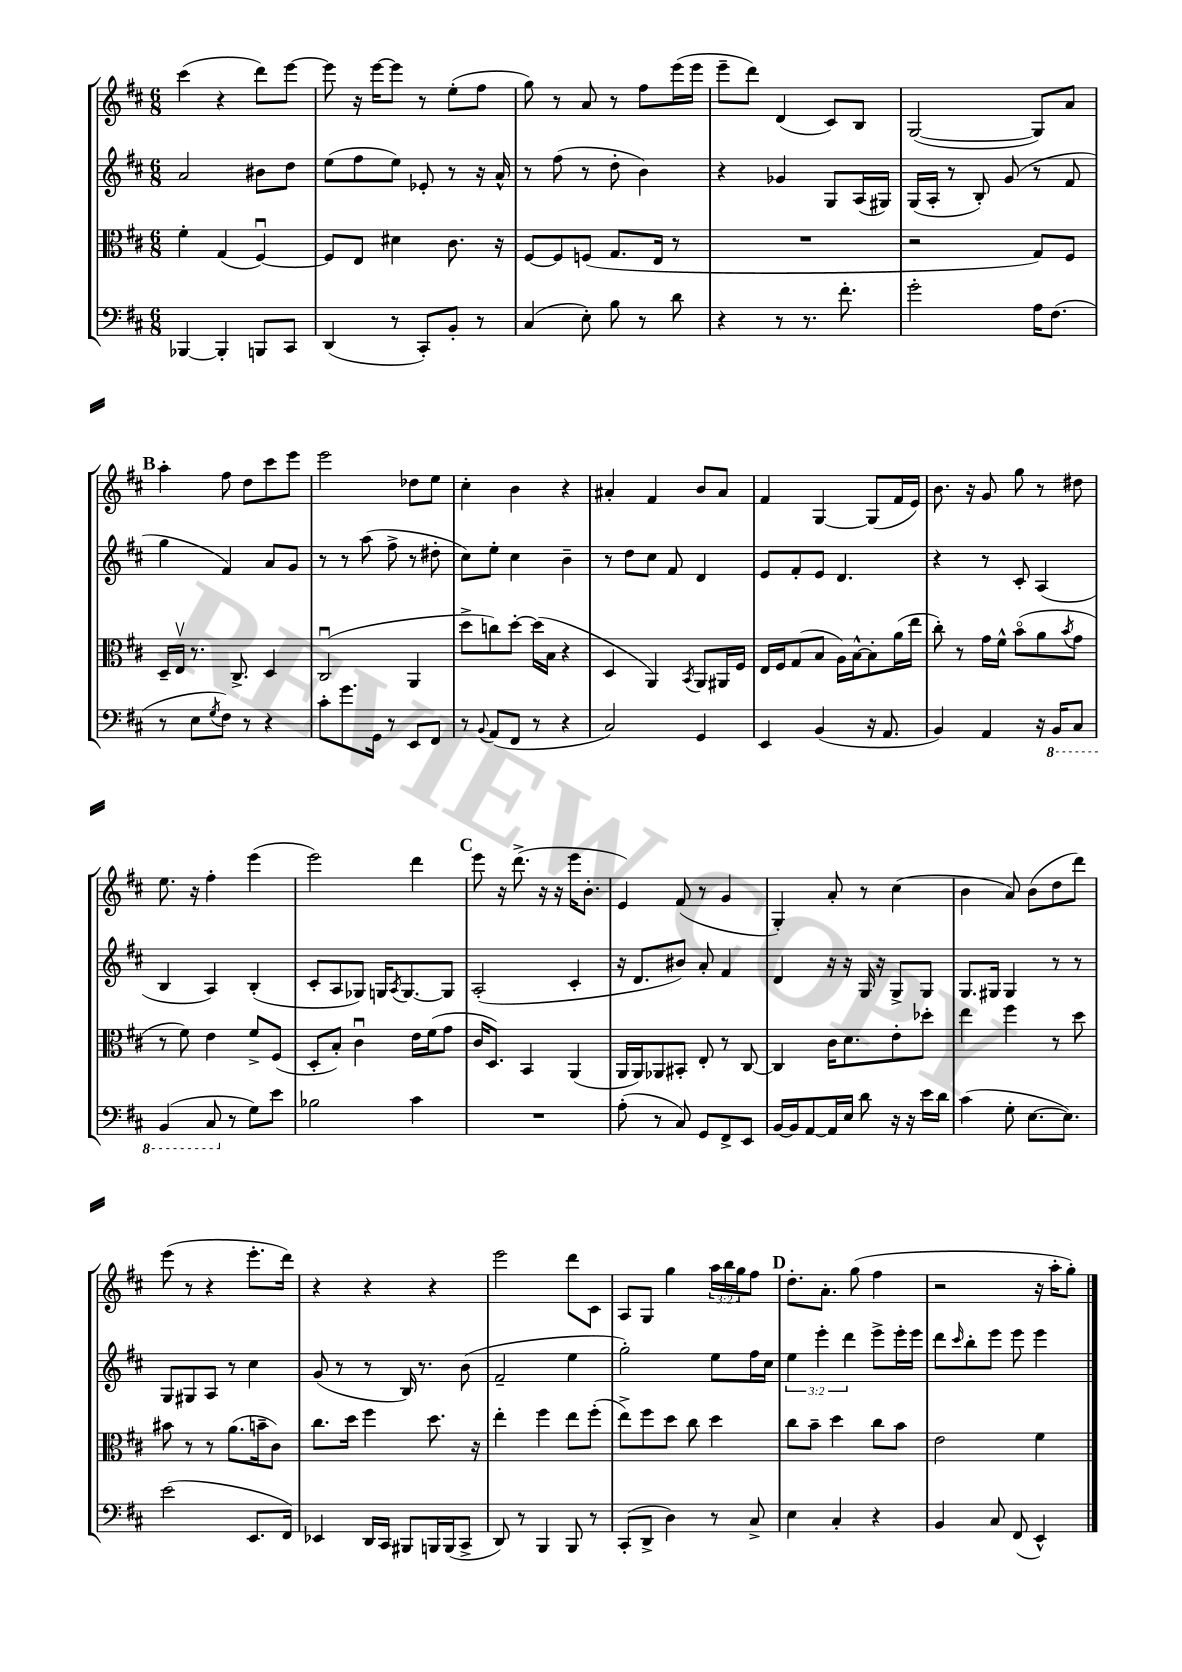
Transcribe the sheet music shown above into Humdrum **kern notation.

**kern	**kern	**kern	**kern
*part4	*part3	*part2	*part1
*staff4	*staff3	*staff2	*staff1
*clefF4	*clefC3	*clefG2	*clefG2
*k[f#c#]	*k[f#c#]	*k[f#c#]	*k[f#c#]
*M6/8	*M6/8	*M6/8	*M6/8
=119	=119	=119	=119
[4BBB-X/	4f#'\	2a/	(4ccc#\
4BBB-'/]	(4G/	.	4r
8BBBn/L	[4F#u/)	8b#X\L	8ddd\L)
8CC#/J	.	8dd\J	[8eee\J
=120	=120	=120	=120
(4DD/	8F#/L]	(8ee\L	8eee\]
.	8E/J	8ff#\	16r
.	.	.	[16eee\KL
8r	4d#X\	8ee\J)	8eee\J]
8CC#'/L)	.	8e-X'/	8r
8BB'/J	8.c#\	8r	(8ee'\L
8r	.	16r	8ff#\J
.	16r	16a^^/	.
=121	=121	=121	=121
(4C#/	[8F#/L	8r	8gg\)
.	8F#/]	(8ff#\	8r
8E'\)	(8Fn/J	8r	8a/
8B\	8.G/L	8dd'\	8r
8r	.	4b\)	8ff#\L
.	16E/Jk	.	.
8d\	8r	.	(16eee\L
.	.	.	16eee\JJ
=122	=122	=122	=122
4r	2.r	4r	8eee~\L
.	.	.	8ddd\J)
8r	.	4g-X/	(4d/
8.r	.	.	.
.	.	8G/L	8c#/L)
8.f#'\	.	.	.
.	.	(16A/L	8B/J
.	.	16G#X/JJ)	.
=123	=123	=123	=123
2g'\	2r	(16G/LL	([2G/
.	.	16A'/JJ	.
.	.	8r	.
.	.	8B'/)	.
.	.	(8g/	.
16A\KL	8G/L)	8r	8G/L])
(8.F#\J	.	.	.
.	8F#/J	8f#/	8a/J
!!LO:LB:g=z
!!LO:REH:place=s1:t=B
=124	=124	=124	=124
8r	16D~/LL	4gg\	4aa'\
.	16Ev/JJ	.	.
8E\L	8.r	.	.
8qG/	.	.	.
8F#\J)	.	4f#/)	8ff#\
.	8.C#^/	.	.
8r	.	.	8dd\L
4r	4D/	8a/L	8ccc#\
.	.	8g/J	8eee\J
=125	=125	=125	=125
8c#'\L	(2C#u/	8r	2eee\
8.g\	.	8r	.
.	.	(8aa\	.
16GG\Jk	.	.	.
8r	.	8ff#^\	.
8EE/L	4AA/	8r	8dd-X\L
8FF#/J	.	8dd#X'\	8ee\J
=126	=126	=126	=126
8r	8dd^\L	8cc#\L)	4cc#'\
8qqBB/	.	.	.
(8AA/L	8ccn\)	8ee'\J	.
8FF#/J	[8dd'\J	4cc#\	4b\
8r	(16dd\LL]	.	.
.	16B\JJ	.	.
4r	4r	4b~\	4r
=127	=127	=127	=127
2C#/)	4D/	8r	4a#X'/
.	.	8dd\L	.
.	4AA/)	8cc#\J	4f#/
.	.	8f#/	.
.	8qBB/	.	.
4GG/	8AA/L	4d/	8b/L
.	16AA#X/L	.	8a#/J
.	16F#/JJ	.	.
=128	=128	=128	=128
4EE/	16E/LL	8e/L	4f#/
.	16F#/J	.	.
.	(8G/	8f#'/	.
(4BB/	8B/J	8e/J	[4G/
.	16A\LL)	4.d/	.
.	[16B^^\J	.	.
16r	8B'\]	.	(8G/L]
8.AA/	.	.	.
.	(16a\L	.	16f#/L
.	16ee\JJ	.	16e/JJ)
=129	=129	=129	=129
4BB/)	8cc#'\)	4r	8.b\
.	8r	.	.
.	.	.	16r
4AA/	16g\LL	8r	8g/
.	16f#^^\JJ	.	.
.	(8b\L	8c#'/	8gg\
16r	8a\	(4A/	8r
*8ba	*	*	*
16BBB/KL	.	.	.
.	8qb/	.	.
8CC#/J	8g\J	.	8dd#X\
!!LO:LB:g=z
=130	=130	=130	=130
(4BBB/	8r	4B/	8.ee\
.	8f#\)	.	.
.	.	.	16r
8CC#/	4e\	4A/)	4ff#'\
*X8ba	*	*	*
8r	.	.	.
8G\L)	8f#^/L	(4B'/	(4eee\
8e\J	(8F#/J	.	.
=131	=131	=131	=131
2B-X\	8D'/L	8c#'/L	2eee\)
.	8B'/J)	8A/	.
.	4c#u\	8G-X/J)	.
.	.	16Gn/KL	.
.	.	8qA/	.
.	.	[8.G/	.
4c#\	16e\LL	.	4ddd\
.	(16f#\J	.	.
.	8g\J	8G/J]	.
!!LO:REH:place=s1:t=C
=132	=132	=132	=132
2.r	16c#/KL	(2A'/	8eee\
.	8.D/J)	.	.
.	.	.	16r
.	.	.	(8.ddd^\
.	4BB/	.	.
.	.	.	16r
.	.	.	16r
.	(4AA/	4c#'/	16eee\KL
.	.	.	8.b'\J
=133	=133	=133	=133
(8A'\	16AA/LL	16r	4e/)
.	16AA/J)	8.d/L	.
8r	8AA-X/	.	.
8C#/)	8BB#X'/J	8b#X/J)	(8f#/
8GG/L	8E'/	8a'/	8r
8FF#^/	8r	4f#/	4g/
8EE/J	[8C#/	.	.
=134	=134	=134	=134
[16BB/LL	4C#/]	4d/	4G'/)
16BB/J]	.	.	.
[8AA/	.	.	.
16AA/L]	16c#\KL	16r	8a'/
16E/JJ	8.d\	16r	.
8d\	.	16G/	8r
.	.	16r	.
16r	8e'\	8G^/L	(4cc#\
16r	.	.	.
16e\LL	8dd-X'\J	8G/J	.
16d\JJ	.	.	.
=135	=135	=135	=135
(4c#\	4ee\	8.G/L	4b\
.	.	16G#X/Jk	.
8G'\	4ff#\	4G#/	8a/)
[8.E\L	.	.	(8b\L
.	8r	8r	8dd\
8.E\J])	.	.	.
.	8dd\	8r	8ddd\J)
!!LO:LB:g=z
=136	=136	=136	=136
(2e\	8b#X\	8G/L	(8eee\
.	8r	8G#X/	8r
.	8r	8A/J	4r
.	(8.a\L	8r	.
8.EE/L	.	4cc#\	8.eee'\L
.	16bn~\k	.	.
.	8c#\J)	.	.
16FF#/Jk)	.	.	16ddd\Jk)
=137	=137	=137	=137
4EE-X/	8.cc#\L	(8g/	4r
.	.	8r	.
.	16dd\Jk	.	.
16DD/LL	4ff#\	8r	4r
16CC#/JJ	.	.	.
8BBB#X/L	.	16B/)	.
.	.	8.r	.
16BBBn/L	8.dd\	.	4r
(16BBB/J	.	.	.
8CC#^/J	.	(8b\	.
.	16r	.	.
=138	=138	=138	=138
8DD/)	4ee'\	2f#~/	2eee\
8r	.	.	.
4BBB/	4ff#\	.	.
8BBB/	8ee\L	4ee\	8ddd\L
8r	(8ff#'\J	.	8c#\J
=139	=139	=139	=139
(8CC#'/L	8ee^\L)	2gg'\)	8A/L
8DD^/J	8ff#\	.	8G/J
4D\)	8dd\J	.	4gg\
.	8cc#\	.	.
8r	4dd\	8ee\L	24aa\LL
.	.	.	24bb\
.	.	.	24gg\J
8C#^/	.	16ff#\L	8ff#\J
.	.	16cc#\JJ	.
!!LO:REH:place=s1:t=D
=140	=140	=140	=140
4E\	8cc#\L	6ee\	8.dd'\L
.	8b~\J	.	.
.	.	6eee'\	.
.	.	.	8.a'\J
4C#'/	4dd\	.	.
.	.	6ddd\	.
.	.	.	(8gg\
4r	8cc#\L	8eee^\L	4ff#\
.	8b\J	16eee'\L	.
.	.	16eee\JJ	.
=141	=141	=141	=141
4BB/	2e\	8ddd\L	2r
.	.	16qqccc#/	.
.	.	8bb'\	.
8C#/	.	8eee\J	.
(8FF#/	.	8eee\	.
4EE^^/)	4f#\	4eee\	16r
.	.	.	16aa'\KL
.	.	.	8gg'\J)
==	==	==	==
*-	*-	*-	*-
